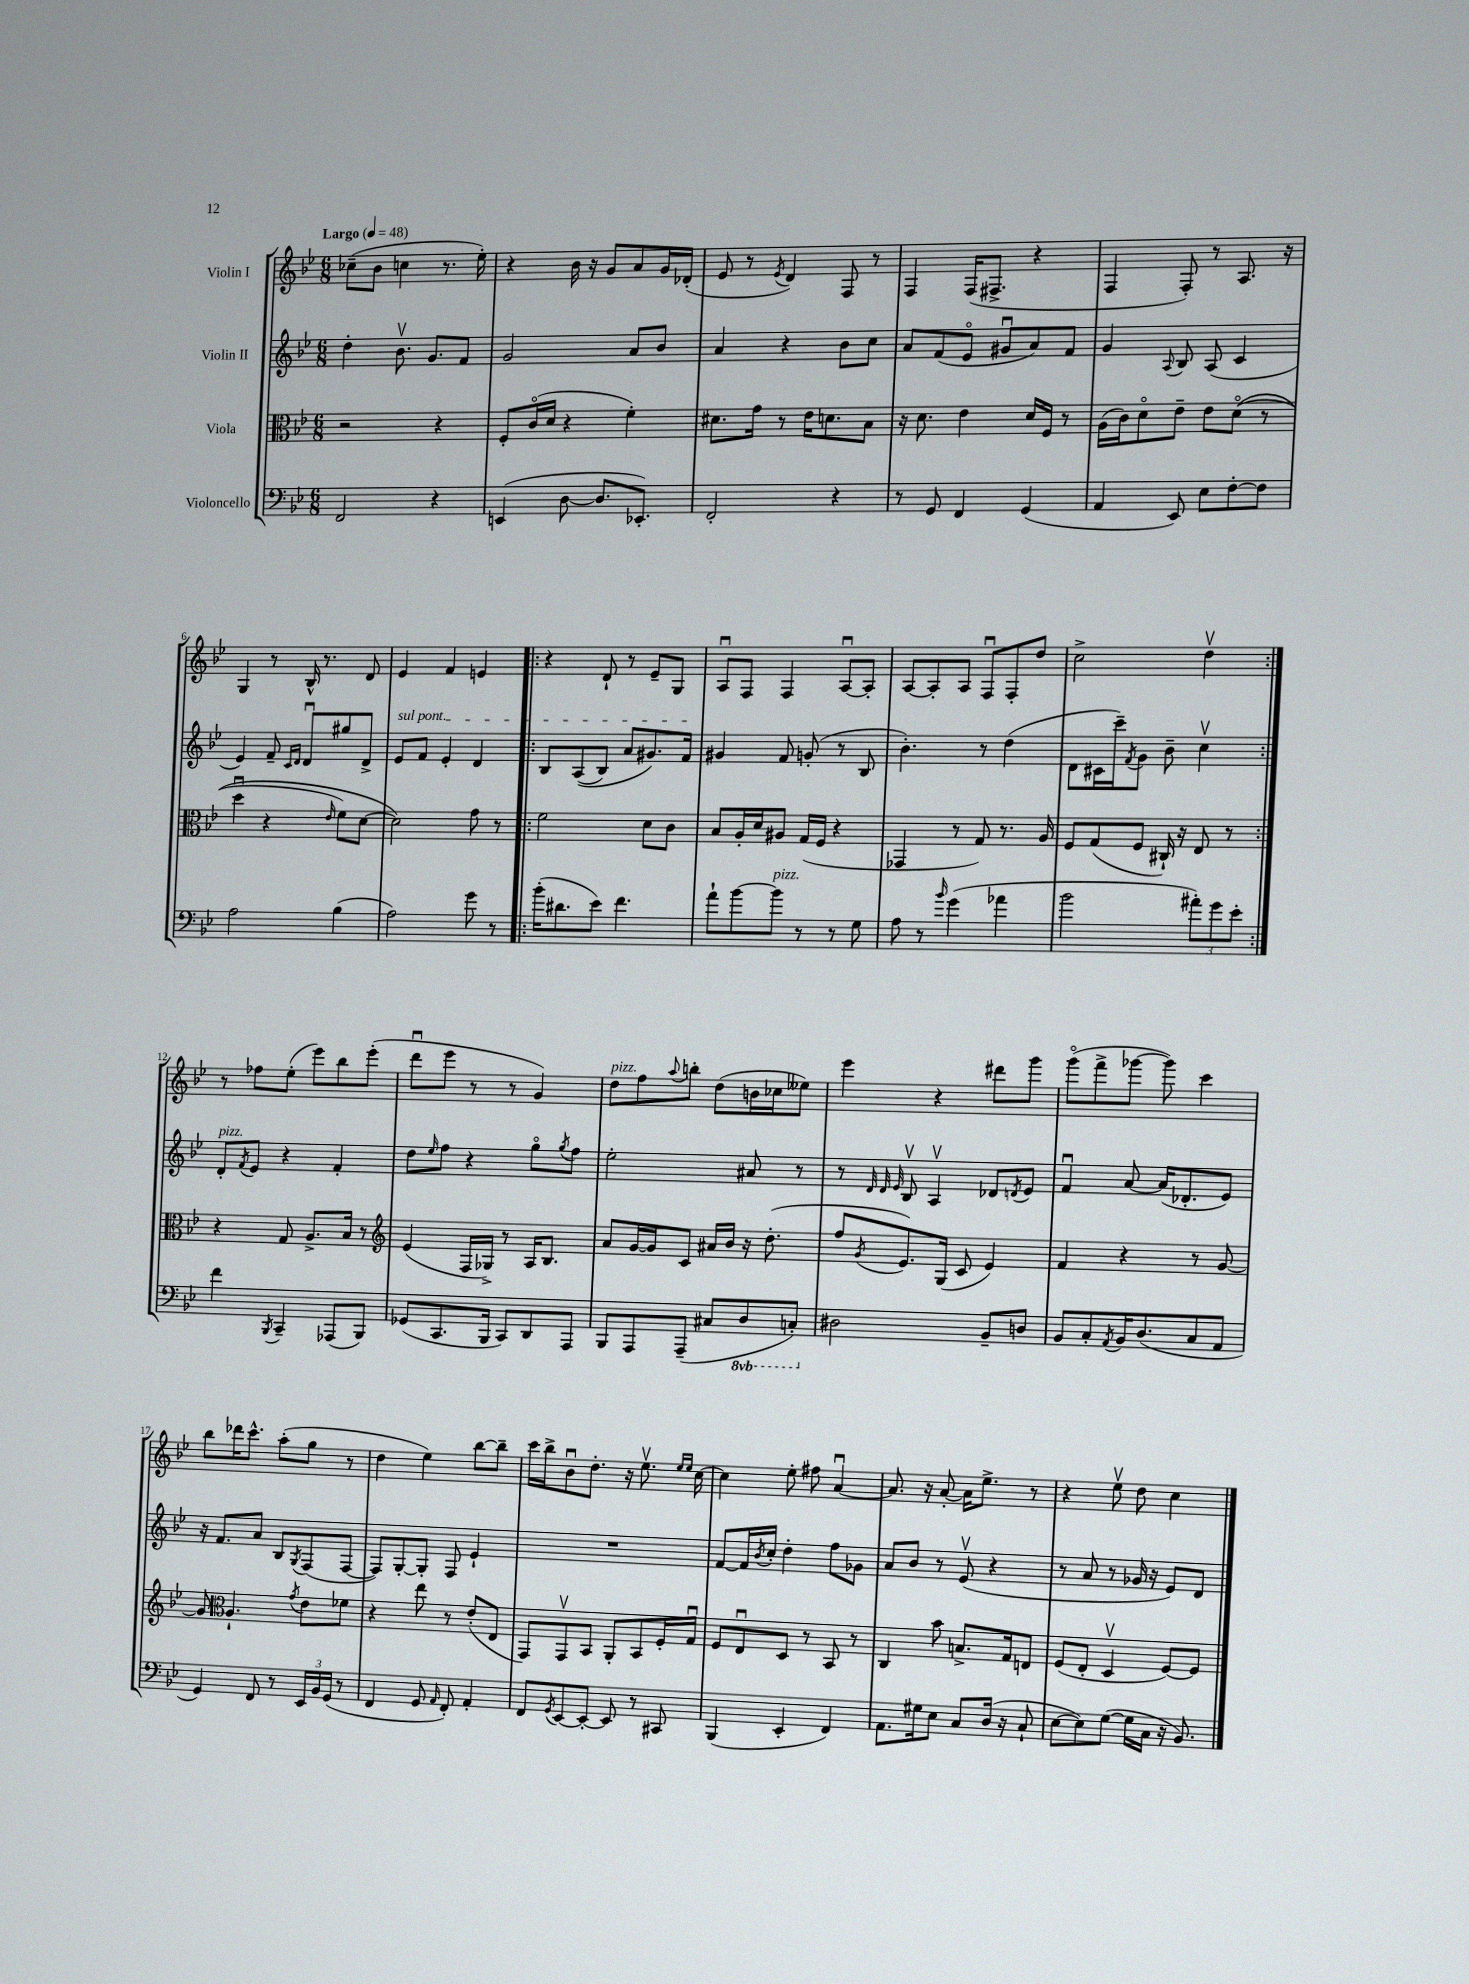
<<
\new StaffGroup <<
\new Staff = "s0" \with { instrumentName = "Violin I" } {
    \clef treble \key bes \major \numericTimeSignature \time 6/8 \tempo "Largo" 4 = 48
    ces''8--( bes'8 c''4 r8. ees''16-.) |
    r4 bes'16 r16 g'8 a'8 g'16 des'16-.( |
    ees'8 r8 \acciaccatura { ees'8 } d'4) f8 r8 |
    f4 f16( fis8.-> r4 |
    f4 f8-.) r8 a8. r16 |
    g4 r8 bes16-^ r8. d'8 |
    ees'4 f'4 e'4 |
    \repeat volta 2 { r4 d'8-! r8 ees'8-- g8 |
    a8\downbow f8 f4 a8~\downbow a8-. |
    a8~ a8-. a8 f8\downbow f8-. d''8 |
    c''2-> d''4\upbow | }
    r8 fes''8 ees''8-.( ees'''8) bes''8 ees'''8-.( |
    d'''8\downbow ees'''8 r8 r8 g'4) |
    d''8^\markup { \italic "pizz." } f''8 \appoggiatura { a''8 } b''8-. d''8( b'16 ces''16 eeses''8) |
    ees'''4 r4 dis'''8 g'''8 |
    g'''8\flageolet( f'''8-> ges'''8~ ges'''8) c'''4 |
    bes''8 des'''16 c'''8.-^ a''8-.( g''8 r8 |
    d''4 ees''4) bes''8~ bes''8-- |
    c'''16 bes''16-> bes'8\downbow d''8.-. r16 ees''8.\upbow \grace { ees''16 ees''16 } c''16~ |
    c''4 ees''8-. fis''8 a'4~\downbow |
    a'8. r16 a'8~-. a'16 ees''8.-> r8 |
    r4 ees''8\upbow d''8 c''4 \bar "|." |
}
\new Staff = "s1" \with { instrumentName = "Violin II" } {
    \clef treble \key bes \major \numericTimeSignature \time 6/8
    d''4-. bes'8.\upbow g'8. f'8 |
    g'2 a'8 bes'8 |
    a'4 r4 bes'8 c''8 |
    a'8 f'8( ees'8\flageolet gis'8\downbow a'8) f'8 |
    g'4 \appoggiatura { a8 } bes8 a8( c'4 |
    ees'4) f'8-- \grace { c'16 d'16 } d'8\downbow gis''8 d'8-> |
    \once \override TextSpanner.bound-details.left.text = \markup { \italic "sul pont." } ees'8\startTextSpan f'8 ees'4-. d'4 |
    \repeat volta 2 { bes8 a8(\( bes8) a'8 gis'8.\) f'16\stopTextSpan |
    gis'4 f'8 g'8-.( r8 bes8 |
    bes'4.-.) r8 d''4( |
    d'8 cis'16 c'''16--) \acciaccatura { f'8 } g'8 bes'8-- c''4\upbow | }
    d'8-.^\markup { \italic "pizz." } \acciaccatura { f'8 } ees'8 r4 f'4-. |
    d''8 \grace { ees''16 } f''8 r4 g''8\flageolet \acciaccatura { g''8 } f''8 |
    ees''2-. ais'8 r8 |
    r8 \grace { d'32 d'32 ees'32 } bes8\upbow a4\upbow des'8 \acciaccatura { d'8 } ees'8 |
    f'4\downbow a'8~ a'16( des'8.-. ees'8) |
    r16 f'8. a'8 bes8 \acciaccatura { g8 } f8( f8~ |
    f8) g8~-. g8-. f8 ees'4-! |
    R2. |
    f'8~ f'16 \acciaccatura { bes'8 } c''16-. d''4-. f''8 ges'8 |
    a'8 bes'8 r8 ees'8\upbow( r4 |
    r8 a'8 r8 ges'16 r16 ees'8) d'8 \bar "|." |
}
\new Staff = "s2" \with { instrumentName = "Viola" } {
    \clef alto \key bes \major \numericTimeSignature \time 6/8
    r2 r4 |
    f8-. c'16\flageolet( d'16 r4 f'4-.) |
    dis'8. g'16 r8 ees'16 d'8. bes8 |
    r16 d'8. ees'4 d'16 f16 r8 |
    a16( c'16) d'8\flageolet ees'8-- ees'8 d'8\flageolet(\( r8 |
    d''4\downbow r4 \grace { ees'16 } f'8) d'8~ |
    d'2\) g'8 r8 |
    \repeat volta 2 { f'2 d'8 c'8 |
    bes8 a16-. d'16 ais8 g16( f16 r4 |
    ges,4 r8 g8) r8. a16 |
    f8 g8( f8 cis16-!) r16 ees8 r8 | }
    r4 g8 a8.-> bes16 r8 |
    \clef treble ees'4( f16 ges16->) r8 a16 bes8. |
    a'8 g'16~ g'16 c'8 ais'16 bes'16 r16 d''8.-.( |
    f''8 \acciaccatura { g'8 } ees'8.) g16( c'8 ees'4) |
    f'4 r4 r8 g'8~ |
    g'8 \clef alto a4.-! \acciaccatura { g'8 } ees'8 fes'8 |
    r4 ees''8 r8 ees'8-.( ees8 |
    g,8) g,8\upbow bes,8 a,8-. bes,8 f16-. g16\downbow |
    f8 ees8\downbow d8 r8 bes,8 r8 |
    c4 bes'8 b8.-> g16 e8 |
    f8( ees8-. d4\upbow f8~) f8 \bar "|." |
}
\new Staff = "s3" \with { instrumentName = "Violoncello" } {
    \clef bass \key bes \major \numericTimeSignature \time 6/8 \set Staff.ottavationMarkups = #ottavation-simple-ordinals
    f,2 r4 |
    e,4( d8~ d8. ees,8.-.) |
    f,2-. r4 |
    r8 g,8 f,4 g,4( |
    a,4 ees,8) ees8 f8~-. f8 |
    a2 bes4( |
    a2) g'8 r8 |
    \repeat volta 2 { bes'16-.( dis'8. ees'8) f'4. |
    a'8-! bes'8~ bes'8^\markup { \italic "pizz." } r8 r8 g8 |
    a8 r8 \grace { bes'16 } g'4( aes'4 |
    bes'2 \tuplet 3/2 { ais'8-.) g'8 ees'8-. } | }
    f'4 \acciaccatura { bes,,8 } c,4-- aes,,8( bes,,8) |
    ges,8( c,8. bes,,16 c,8) d,8 a,,8 |
    bes,,8 a,,8 a,,8--( cis8 \ottava #-1 d,8 c,!8-.) \ottava #0 |
    dis2 bes,8-- d8 |
    bes,8 c8-. \acciaccatura { a,8 } bes,16 d8.( c8 a,8 |
    g,4) f,8 r8 \tuplet 3/2 { ees,16 bes,16 g,16( } r8 |
    f,4 g,8 \grace { a,16 } f,8-.) a,4-. |
    f,8 \acciaccatura { g,8 } ees,8~ ees,8~-. ees,8 r8 cis,8 |
    bes,,4( ees,4-. f,4) |
    a,8. gis16 ees8 c8 d16( r16 c8-! |
    ees8~ ees8) g8~( g16 c16 r16 bes,8.) \bar "|." |
}
>>
>>
